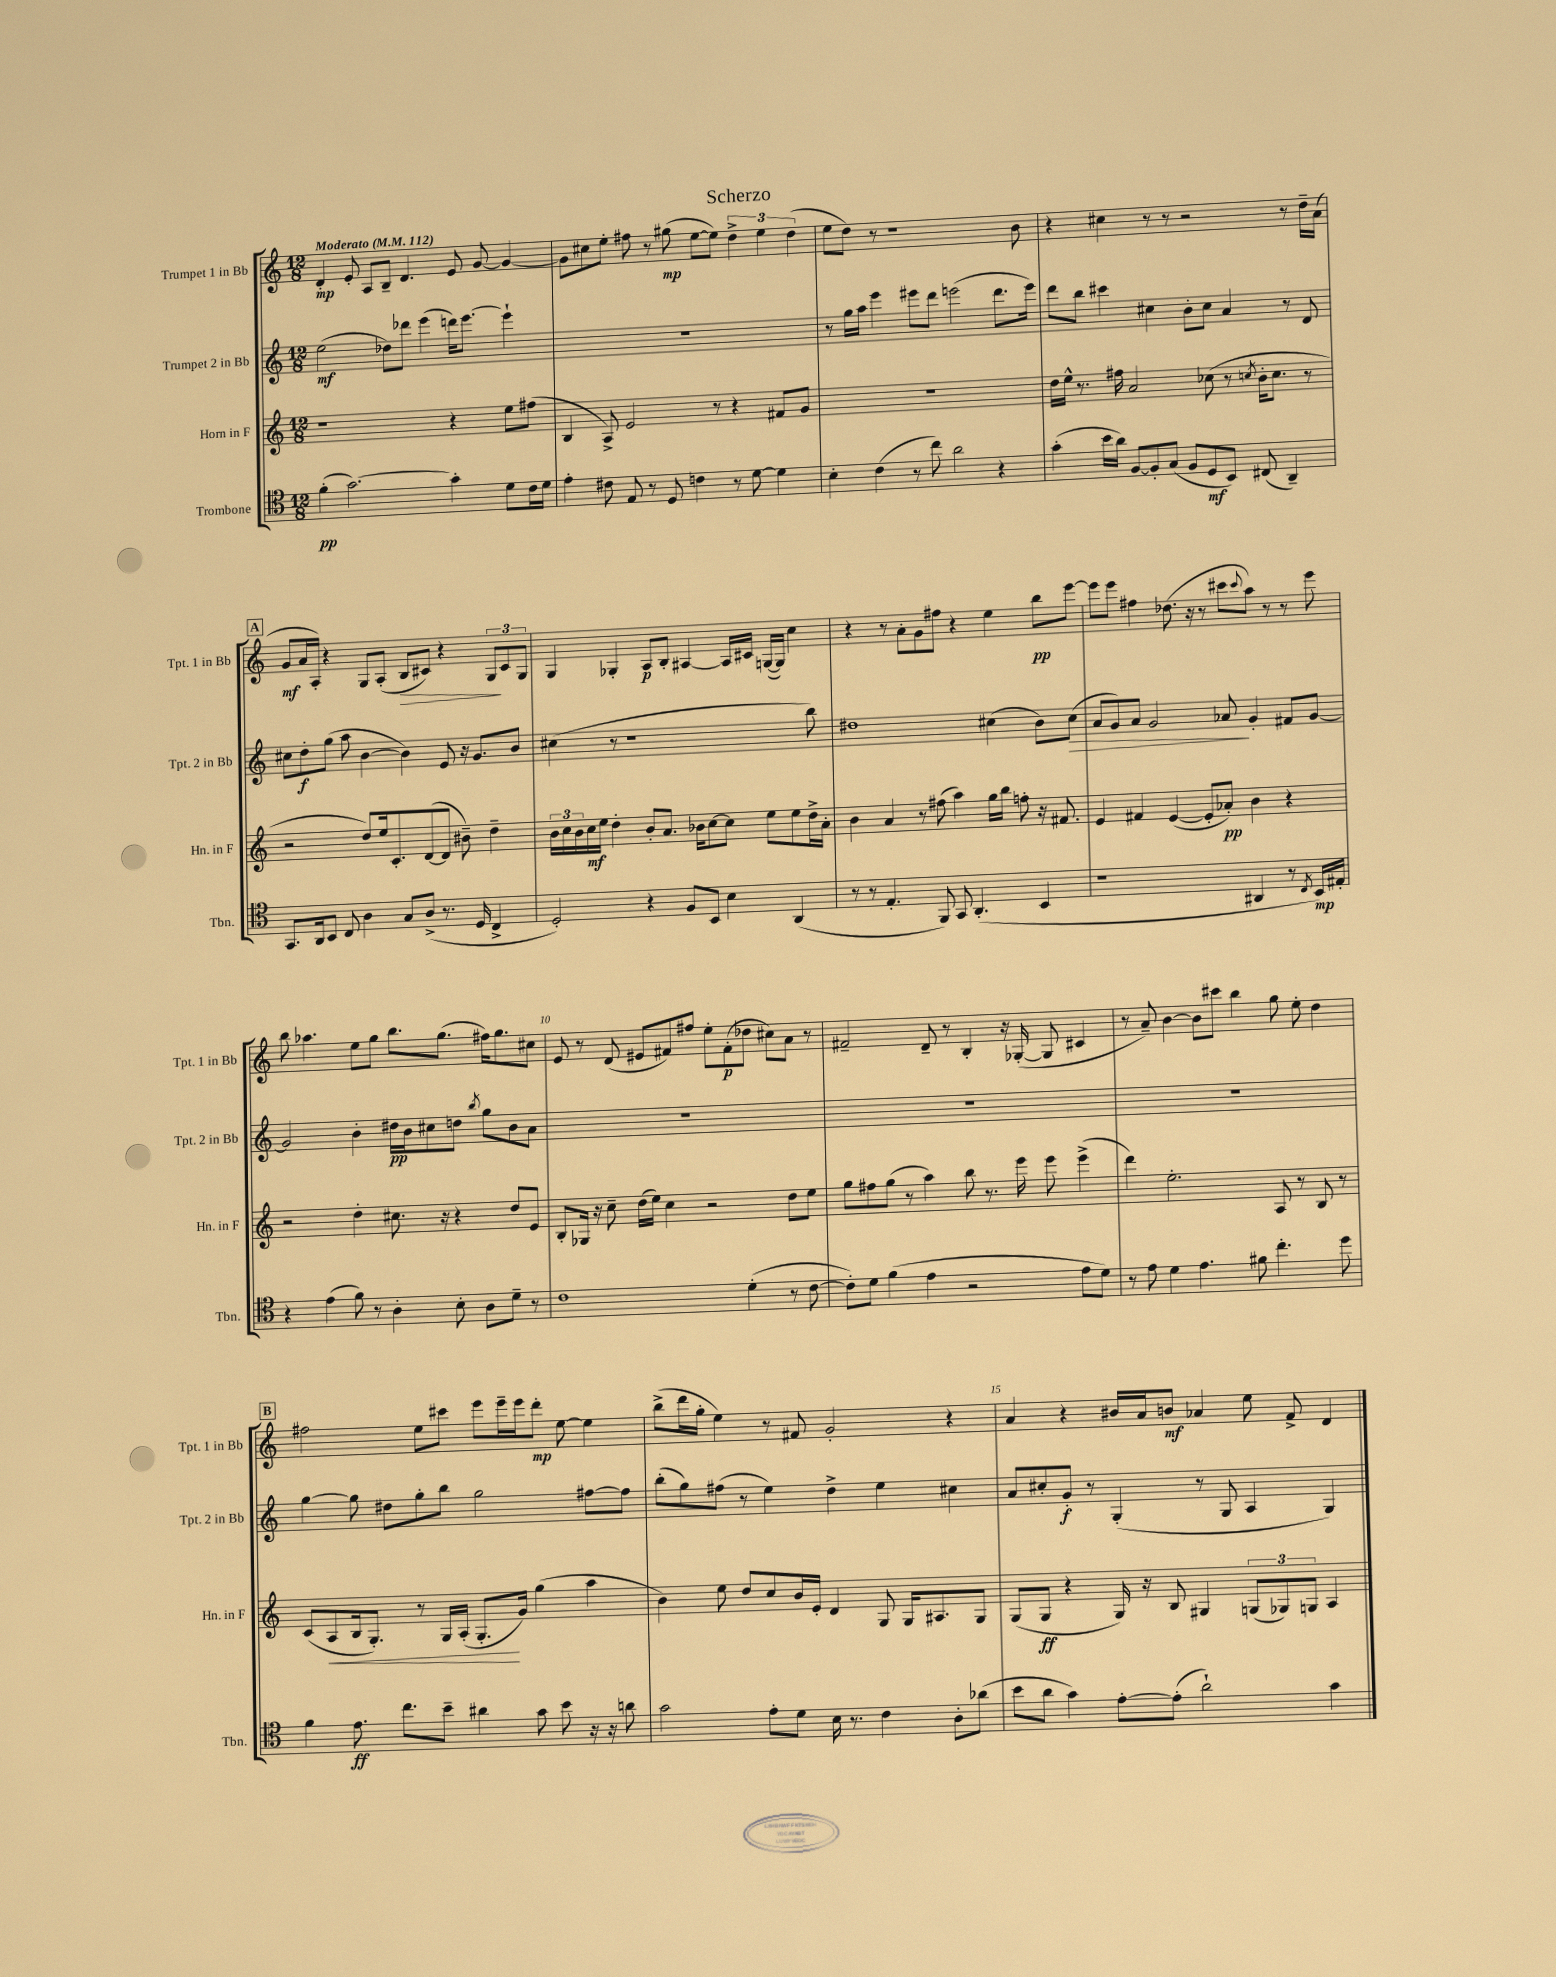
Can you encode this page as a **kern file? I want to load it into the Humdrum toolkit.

**kern	**kern	**kern	**kern
*staff4	*staff3	*staff2	*staff1
*clefC4	*clefG2	*clefG2	*clefG2
*k[]	*k[]	*k[]	*k[]
*M12/8	*M12/8	*M12/8	*M12/8
*MM112	*MM112	*MM112	*MM112
(4f'\	1r	(2ee\	4d'/
[2.g\)	.	.	8e'/
.	.	.	8A/L
.	.	8dd-\L)	8B~/J
.	.	8ddd-\J	4.d/
.	.	(4eee\	.
4g'\]	4r	16ddd\LK)	8e/
.	.	[8.eee\J	.
.	.	.	[8g/
8d\L	8ee\L	4eee`\]	4g/_
16c\L	(8ff#\J	.	.
16d\JJ	.	.	.
=	=	=	=
4e'\	4B/	1.r	8g\]L
.	.	.	8cc#\
8c#\	8A^/)	.	8ee'\J
8E/	2e/	.	8ff#\
8r	.	.	8r
8D/	.	.	(8gg#\
4c\	.	.	[8ee\L
.	8r	.	8ee\]J)
8r	4r	.	6dd^\
[8d\	.	.	.
.	.	.	6ee\
4d\]	8f#/L	.	.
.	.	.	(6dd\
.	8g/J	.	.
=	=	=	=
4B'\	1.r	8r	8ee\L
.	.	16gg\LL	8dd\J)
.	.	16aa\JJ	.
(4c\	.	4eee\	8r
.	.	.	1r
8r	.	8eee#\L	.
8cc\)	.	8ddd\J	.
2a\	.	(2eee\	.
4r	.	8.ddd\L	.
.	.	.	8b\
.	.	16eee\Jk)	.
=	=	=	=
(4g'\	16dd\LL	8ddd\L	4r
.	16ee^^\JJ	.	.
.	8.r	8bb\J	.
16b\LL	.	4ccc#\	4cc#\
16a\JJ)	16ff#\	.	.
[8F/L	2a/	.	.
8F'/]	.	4cc#\	8r
(8G/J	.	.	8r
8F/L	.	8b'\L	2r
8D/	(8cc-\	8cc#\J	.
8BB/J)	8r	4a/	.
.	8qcc/	.	.
(8C#/	16b'\LK	.	.
.	8.cc\J	.	.
4AA~/)	.	8r	8r
.	8r	8d/	16dd~\LL
.	.	.	(16a\JJ
=	=	=	=
8.GG/L	2r	8cc#\L	8g/L
.	.	8dd'\	16a/L
16AA/k	.	.	16A'/JJ)
8BB/J	.	(8gg\J	4r
8C/	.	8aa\	.
4A\	8dd/L)	[4b\	8G/L
.	16ee/k	.	(8A'/J
.	8.c'/	.	.
8G/L	.	4b\])	8B/L
(8A^/J	([8d/	.	8c#/J)
8.r	8d/]J	8e/	4r
.	8b#~\)	16r	.
16D/	.	8.g/L	.
4C^/	4dd~\	.	12G/L
.	.	.	12c#/
.	.	8b/J	.
.	.	.	12G/J
=	=	=	=
2D'/)	24b\LL	(4cc#\	4G/
.	24cc\	.	.
.	24b\	.	.
.	16cc\	.	.
.	16ee\JJ	.	.
.	4dd'\	8r	4G-'/
.	.	1r	.
4r	8b'/L	.	8A/L
.	8.a/J	.	8B'/J
8F/L	.	.	[4A#/
.	16b-\LK	.	.
8BB/J	[8cc\	.	.
4B\	8cc\]J	.	16A#/]LL
.	.	.	16c#/JJ
.	8ee\L	.	([16G/LL
.	.	.	16G/]JJ)
(4AA/	8ee\	.	4cc\
.	16dd^\L	8bb\)	.
.	16a'\JJ	.	.
=	=	=	=
8r	4b\	1dd#	4r
8r	.	.	.
4.E'/	4a/	.	8r
.	.	.	8a'\L
.	8r	.	8g\
8FF/)	(8ff#\	.	8ff#\J
8GG/	4aa\)	.	4r
(4.AA'/	.	.	.
.	16gg\LL	(4cc#\	4ee\
.	16bb\JJ	.	.
.	8ff'\	.	.
4BB/	16r	8b\L)	8bb\L
.	8.f#/	.	.
.	.	(8cc#\J	[8eee\J
=	=	=	=
1r	4e/	8a/L	8eee\]L
.	.	8g/)	8eee\J
.	4f#/	8a/J	4ff#\
.	.	2g/	.
.	([4e/	.	(8.dd-\
.	.	.	16r
.	8e'/]L	.	8r
.	8a-'/J)	8a-/	8ccc#\L
.	.	.	8qqccc#/
4AA#/	4b\	4g'/	8aa\J)
.	.	.	8r
8r	4r	8f#/L	8r
8qC/	.	.	.
16BB/LL)	.	[8g/J	8eee\
16E#'/JJ	.	.	.
=	=	=	=
4r	2r	2g/]	8bb\
.	.	.	4.aa-\
(4e\	.	.	.
8f\)	4dd'\	4b'\	8ee\L
8r	.	.	8gg\J
4A'\	8.cc#\	16dd#\LL	8.bb\L
.	.	16b\J	.
.	.	8cc#\	.
.	16r	.	(8.gg\J
8B'\	4r	8dd\J	.
.	.	8qbb/	.
8A\L	.	8gg\L	16ff#\LK)
.	.	.	8.gg\
8d~\J	8dd/L	8b\	.
8r	8e/J	8a\J	8cc#\J
=	=	=	=
1c	8B'/L	1.r	8e/
.	16G-/Jk	.	8r
.	16r	.	.
.	8cc~\	.	(8d/
.	(16dd\LL	.	8e#/L
.	16ee\JJ)	.	.
.	4cc\	.	8f#/)
.	.	.	8ff#/J
.	2r	.	8ee'\L
.	.	.	(8f#'\
(4d'\	.	.	8dd-\J
.	.	.	8cc#\L)
8r	8dd\L	.	8a\J
[8c\	8ee\J	.	8r
=	=	=	=
8c'\]L)	8gg\L	1.r	2f#~/
8d\J	8ff#\	.	.
(4f\	(8gg\J	.	.
.	8r	.	.
4e\	4aa\)	.	8d~/
.	.	.	8r
2r	8bb\	.	4B'/
.	8.r	.	.
.	.	.	16r
.	16eee\	.	([16G-'/
.	8eee\	.	8G-/]
8e\L	(4eee^\	.	4c#/
8d\J)	.	.	.
=	=	=	=
8r	4ddd\)	1.r	8r
8e\	.	.	8a~/)
4d\	2.ee'\	.	[4b\
4.e\	.	.	8b\]L
.	.	.	8ccc#\J
.	.	.	4bb\
8f#\	.	.	.
4.cc'\	8A/	.	8gg\
.	8r	.	8ee'\
.	8B/	.	4dd\
8dd\	8r	.	.
=	=	=	=
4f\	(8c/L	[4gg\	2ff#\
.	8A/	.	.
8.e\	16B/k	8gg\]	.
.	8.G'/J)	.	.
.	.	8dd#\L	.
8.cc\L	.	.	.
.	8r	8gg'\	8ee\L
8b~\J	16G/LL	8bb\J	8ccc#\J
.	(16A'/JJ	.	.
4a#\	8.G'/L	2gg\	8eee\L
.	.	.	16eee~\L
.	16g/Jk)	.	16eee\J
8g\	(4gg\	.	8ddd'\J
8b\	.	.	[8ee\
16r	4aa\	[8ff#\L	4ee\]
16r	.	.	.
8a\	.	8ff#\]J	.
=	=	=	=
2g\	4b\)	(8bb'\L	(8bb^\L
.	.	8gg\)	16ddd\L
.	.	.	16gg'\JJ
.	8ee\	(8ff#\J	4ee\)
.	8dd/L	8r	.
8e'\L	8cc/	4ee\)	8r
8d\J	16b/L	.	8f#/
.	16e'/JJ	.	.
16B\	4d/	4dd^\	2g'/
8.r	.	.	.
4c\	8G/	4ee\	.
.	16G/LK	.	.
.	8.A#/	.	.
8A'\L	.	4cc#\	4r
(8a-\J	8G/J	.	.
=	=	=	=
8b\L	(8G/L	8a/L	4a/
8a\J	8G/J	8cc#'/	.
4g\)	4r	8g'/J	4r
.	.	8r	.
[8e'\L	16G/)	(4G'/	16b#/LL
.	16r	.	16a/J
(8e'\]J	8B/	.	8b/J
2a`\)	4G#/	8r	4a-/
.	.	8G/	.
.	(12G/L	4A/	8ee\
.	12G-/)	.	.
.	.	.	8f^/
.	12G/J	.	.
4g\	4A/	4G/)	4d/
==	==	==	==
*-	*-	*-	*-
